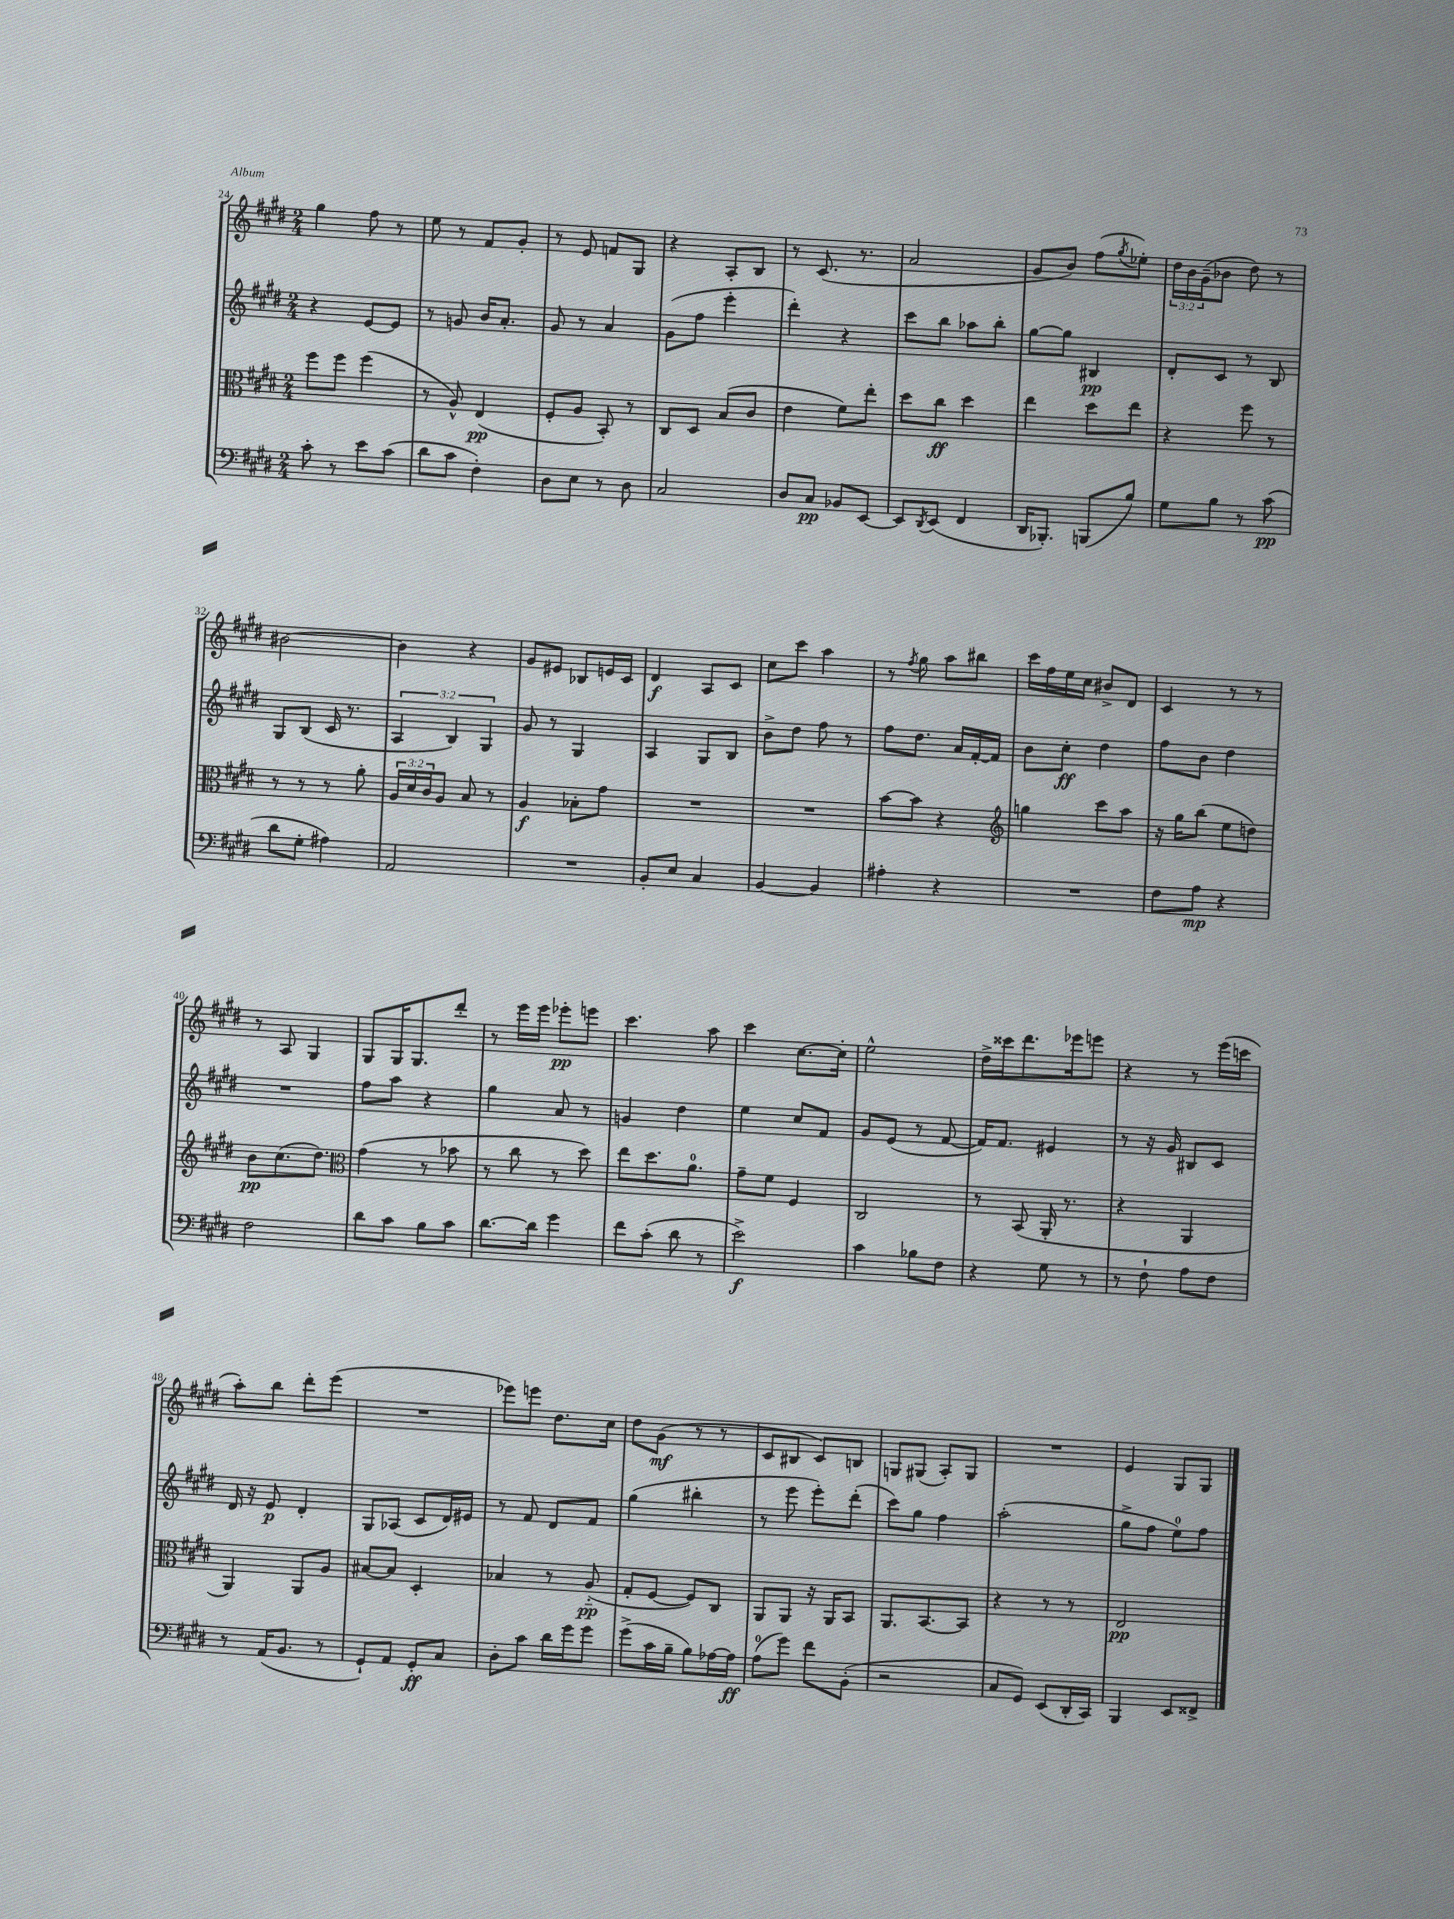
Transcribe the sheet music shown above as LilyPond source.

<<
\new StaffGroup <<
\new Staff = "s0" {
    \clef treble \key e \major \numericTimeSignature \time 2/4 \override Staff.TupletNumber.text = #tuplet-number::calc-fraction-text
    gis''4 fis''8 r8 |
    e''8 r8 fis'8 gis'8-. |
    r8 e'8 f'8 gis8 |
    r4 a8-. b8 |
    r8 cis'8.( r8. |
    a'2 |
    gis'8 b'8) fis''8( \acciaccatura { gis''8 } ees''8-.) |
    \tuplet 3/2 { dis''16 b'16 gis'16--( } bes'8 dis''8) r8 |
    bis'2~ |
    bis'4 r4 |
    gis'8 eis'8 bes8 e'16 cis'16 |
    dis'4\f a8 cis'8 |
    cis''8 cis'''8 a''4 |
    r8 \acciaccatura { fis''8 } gis''8 a''8 bis''8 |
    cis'''16 fis''16 e''16 cis''16 bis'8-> dis'8 |
    cis'4 r8 r8 |
    r8 a8 gis4 |
    gis8 gis16 gis8. dis'''8-. |
    r8 e'''16 e'''16 ees'''8-.\pp e'''8 |
    cis'''4. a''8 |
    cis'''4 cis''8.~ cis''16-. |
    e''2-^ |
    dis''16-> cisis'''16 dis'''8. ees'''16 e'''8 |
    r4 r8 e'''16( c'''16 |
    a''8-.) b''8 dis'''8-. e'''8( |
    R2 |
    ees'''8) e'''8 dis''8. cis''16 |
    dis''8 gis'8\mf( r8 r8 |
    cis'8 bis8 cis'8) b8 |
    g8 gis8( a8-.) gis8 |
    R2 |
    e'4 gis8 gis8 \bar "|." |
}
\new Staff = "s1" {
    \clef treble \key e \major \numericTimeSignature \time 2/4 \override Staff.TupletNumber.text = #tuplet-number::calc-fraction-text
    r4 e'8~ e'8 |
    r8 g'8 b'16 a'8.-. |
    gis'8 r8 a'4 |
    gis'8( fis''8 e'''4-. |
    dis'''4-.) r4 |
    cis'''8 b''8 aes''8 b''8-. |
    gis''8~ gis''8 bis4\pp |
    dis'8-. cis'8 r8 b8 |
    gis8 b8( cis'16 r8. |
    \tuplet 3/2 { a4 b4) gis4 } |
    gis'8 r8 gis4 |
    a4 gis8 b8 |
    b'8-> dis''8 fis''8 r8 |
    fis''8 dis''8. a'16 fis'16~-. fis'16 |
    b'8 cis''8-.\ff dis''4 |
    fis''8 b'8 dis''4 |
    R2 |
    fis''8 a''8 r4 |
    gis''4 a'8 r8 |
    g'4 dis''4 |
    e''4 cis''8 fis'8 |
    gis'8 e'8( r8 fis'8~ |
    fis'16) fis'8. eis'4 |
    r8 r16 gis'16 bis8 cis'8 |
    dis'16 r16 e'8\p dis'4-. |
    gis8 aes8( cis'8 dis'16) eis'16 |
    r8 fis'8 dis'8 fis'8 |
    gis''4( bis''4-. |
    r8 e'''8 e'''8-.) dis'''8-.( |
    cis'''8) gis''8 fis''4 |
    a''2-.( |
    gis''8-> fis''8 e''8-0) fis''8 \bar "|." |
}
\new Staff = "s2" {
    \clef alto \key e \major \numericTimeSignature \time 2/4 \override Staff.TupletNumber.text = #tuplet-number::calc-fraction-text
    fis''8 fis''8 fis''4( |
    r8 a8-^) e4\pp( |
    fis8-. a8 b,8-.) r8 |
    cis8 dis8 b8( cis'8 |
    e'4 fis'8) e''8-. |
    dis''8 cis''8\ff dis''4 |
    e''4 dis''8 e''8 |
    r4 fis''8 r8 |
    r8 r8 r8 a'8-. |
    \tuplet 3/2 { a16 dis'16 cis'16 } a8 b8 r8 |
    a4\f bes8-. gis'8 |
    R2 |
    R2 |
    b'8~ b'8 r4 |
    \clef treble g''4 cis'''8 a''8 |
    r16 gis''16 b''8( e''8 d''8) |
    b'8\pp cis''8.( dis''8.) |
    \clef alto gis'4( r8 bes'8 |
    r8 cis''8 r8 dis''8) |
    e''8 dis''8. a'8.-0 |
    gis'8-- fis'8 fis4 |
    cis2 |
    r8 b,8( a,16-. r8. |
    r4 a,4 |
    a,4) a,8 a8 |
    bis8~ bis8 dis4-. |
    bes4 r8 a8-_\pp( |
    gis8-. fis8~ fis8) cis8 |
    a,8 a,8 r16 a,16 b,8 |
    a,8. b,8.~ b,8 |
    r4 r8 r8 |
    e2\pp \bar "|." |
}
\new Staff = "s3" {
    \clef bass \key e \major \numericTimeSignature \time 2/4
    cis'8-. r8 e'8 cis'8( |
    dis'8 cis'8 fis4-.) |
    dis8 e8 r8 dis8 |
    cis2 |
    dis8 cis8\pp bes,8 e,8~ |
    e,8 \acciaccatura { dis,8 } e,8( fis,4 |
    dis,16 bes,,8.-.) b,,8( b8) |
    gis8 b8 r8 cis'8\pp( |
    dis'8 gis8-. ais4) |
    a,2 |
    R2 |
    b,8-. e8 cis4 |
    b,4~ b,4 |
    ais4-. r4 |
    R2 |
    fis8 a8\mp r4 |
    fis2 |
    dis'8 cis'8 b8 cis'8 |
    dis'8.~ dis'16 gis'4 |
    fis'8 cis'8-.( dis'8 r8 |
    e'2->\f) |
    cis'4 bes8 fis8 |
    r4 gis8 r8 |
    r8 fis8-! a8 fis8 |
    r8 a,16( b,8. r8 |
    gis,8-!) a,8 gis,8-.\ff cis8 |
    dis8-. cis'8 dis'16 gis'16 gis'8 |
    gis'8->( cis'16 b16-- b8) aes16~ aes16\ff |
    a8-0( gis'8) fis'8 b,8-.( |
    r2 |
    cis8 gis,8) e,8( dis,16-. cis,16) |
    b,,4 e,8 fisis,8-> \bar "|." |
}
>>
>>
\layout { \context { \Score currentBarNumber = #24 } }
